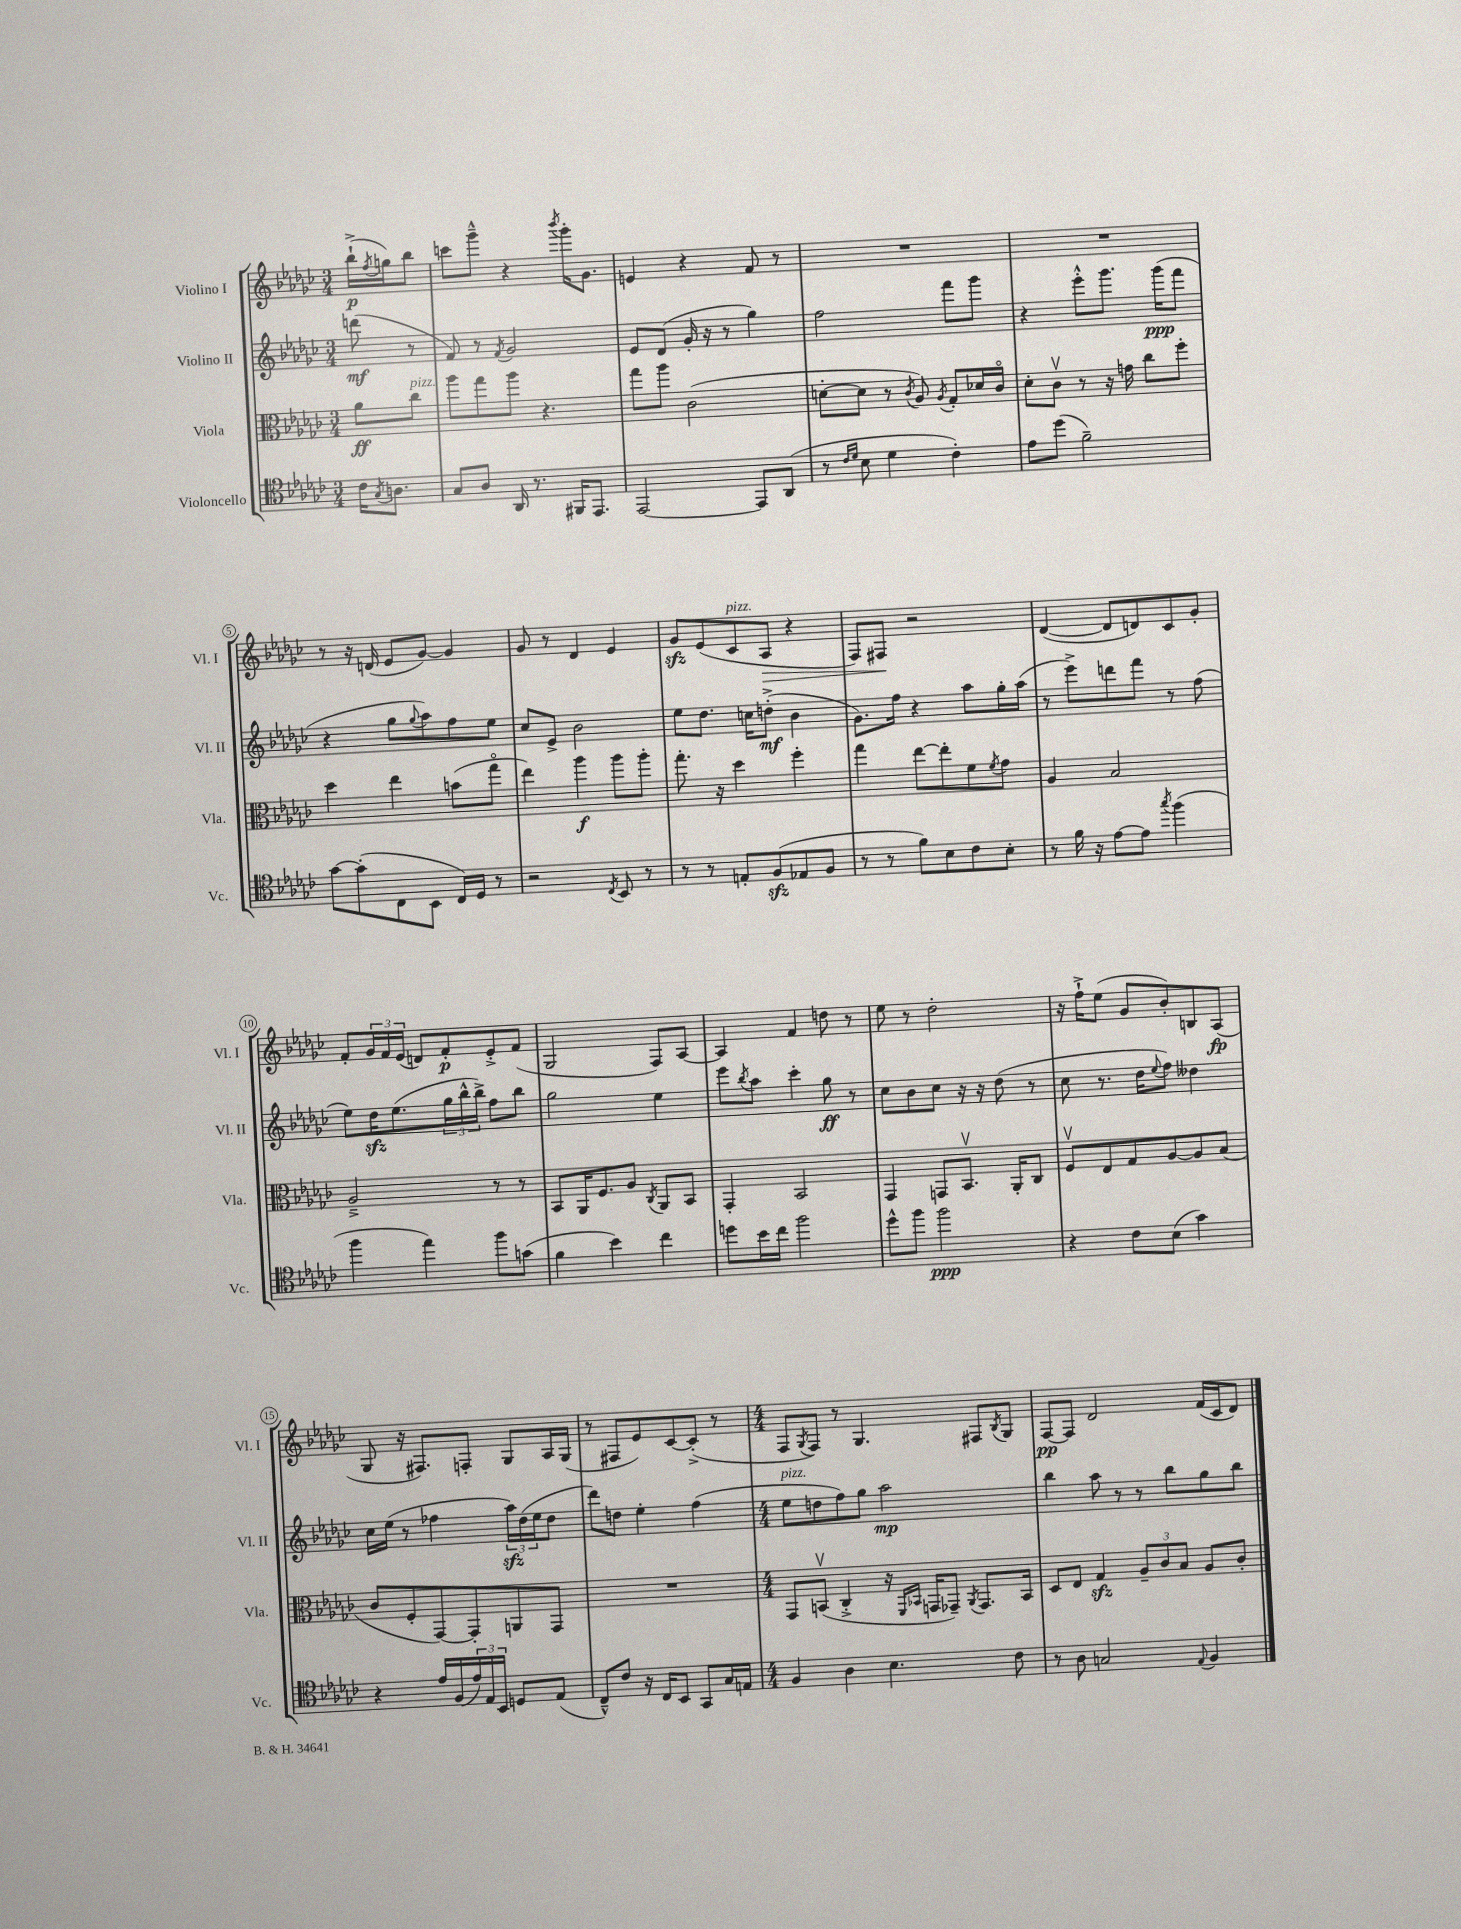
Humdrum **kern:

**kern	**kern	**kern	**kern
*staff4	*staff3	*staff2	*staff1
*clefC4	*clefC3	*clefG2	*clefG2
*k[b-e-a-d-g-c-]	*k[b-e-a-d-g-c-]	*k[b-e-a-d-g-c-]	*k[b-e-a-d-g-c-]
*M3/4	*M3/4	*M3/4	*M3/4
16c-	8a-	(8ddd	(16bb-`^
8qG-	.	.	8qff
8.A	.	.	16gg)
.	8cc-	8r	8bb-
=	=	=	=
8G-	8aa-	8f)	8ccc
8A-	8gg-	8r	8ggg-~^^
.	.	8qf	.
16AA-	8aa-	2g-	4r
8.r	.	.	.
.	4.r	.	.
.	.	.	8qbbb-
16FF#	.	.	16ggg-'
8.EE-	.	.	8.g-
=	=	=	=
[2EE-	8gg-	8e-	4e
.	8aa-	(8d-	.
.	(2c-	16g-'	4r
.	.	16r	.
.	.	8r	.
8EE-]	.	4gg-)	8f
(8AA-	.	.	8r
=	=	=	=
8r	[8d'	2ff	2.r
16qqc-	.	.	.
16qqd-	.	.	.
8B-	8d]	.	.
4d-	8r	.	.
.	8qc-	.	.
.	8A-)	.	.
.	8qA-	.	.
4c-')	8G-'	8fff	.
.	16d-	8ggg-	.
.	16c-o	.	.
=	=	=	=
8e-	8d-'	4r	2.r
(8dd-	8c-v	.	.
2f~)	8r	8eee-'^^	.
.	16r	8.ggg-	.
.	16g	.	.
.	8cc-	.	.
.	.	(16ggg-	.
.	8ff'	8fff	.
=	=	=	=
[8g-	4dd-	4r	8r
(8g-']	.	.	16r
.	.	.	(16d
8C-	4ee-	8gg-	8e-
.	.	8qqgg-	.
8BB-	.	8aa-)	[8g-)
16C-)	(8b	8ff	4g-]
16D-	.	.	.
8r	8gg-o	8ee-	.
=	=	=	=
2r	4ee-)	8cc-	8g-
.	.	8e-^	8r
.	4aa-	2b-	4d-
8qC-	.	.	.
8BB-	8aa-	.	4e-
8r	8aa-'	.	.
=	=	=	=
8r	8.gg-'	8ee-	8g-
8r	.	8.dd-	(8e-
.	16r	.	.
8E'	4dd-	.	8c-
.	.	16cc	.
(8F	.	(8dd'^	8A-
8E-	4ff'	4b-	4r
8F	.	.	.
=	=	=	=
8r	4gg-	8.g-)	8F)
8r	.	.	8F#
.	.	16ff	.
8f)	[8ee-	4r	2r
8B-	8ee-']	.	.
8c-	8f	8aa-	.
.	8qf	.	.
8B-'	8g-	16gg-'	.
.	.	(16aa-	.
=	=	=	=
8r	4A-	8r	([4d-
16f	.	8eee-^)	.
16r	.	.	.
[8e-	2B-	8ddd	8d-]
8e-]	.	8fff	8d)
8qgg-	.	.	.
(4ff	.	8r	8c-
.	.	(8ff	8g-'
=	=	=	=
4ff	2A-~^	8ee-)	8f'
.	.	16dd-	24g-
.	.	.	24f
.	.	(8.ee-	.
.	.	.	(24e-
4ee-)	.	.	8d)
.	.	24gg-	8f'
.	.	24bb-^^	.
.	.	24bb-^)	.
8ff	8r	8ff	8e-'^
(8g	8r	8bb-	(8f
=	=	=	=
4f	8BB-	2gg-	2G-
.	16AA-	.	.
.	8.F	.	.
4b-)	.	.	.
.	8A-	.	.
.	8qC-	.	.
4cc-	8AA-	4ee-	8F)
.	8BB-	.	[8A-
=	=	=	=
8dd	4GG-'	8eee-	4A-]
.	.	8qbb-	.
16b-	.	8aa-	.
16cc-	.	.	.
2ff	2BB-	4ccc-'	4f
.	.	8gg-	8dd
.	.	8r	8r
=	=	=	=
8dd-^^	4GG-	8cc-	8ee-
8ff	.	8b-	8r
2ff	8GG	8cc-	2dd-'
.	8.BB-v	16r	.
.	.	16r	.
.	.	(8dd-	.
.	16AA-'	.	.
.	8C-	8r	.
=	=	=	=
4r	8Fv	8cc-	16r
.	.	.	16ff`^
.	8E-	8.r	(8ee-
8c-	8G-	.	8g-
.	.	16dd-	.
.	.	8qqee-	.
(8B-	[8A-	8ff)	8b-')
4g-)	8A-]	4dd--	8B
.	(8B-	.	(8A-
=	=	=	=
4r	8c-	16cc-	8G-
.	.	(16ee-	.
.	8F'	8r	16r
.	.	.	8.F#)
16e-	[8GG-)	4ff-	.
(16F	.	.	.
24e-)	8GG-']	.	8F'
24E-	.	.	.
24BB-	.	.	.
8D	8AA	24aa-)	8G-
.	.	(24dd-	.
.	.	24ee-	.
(8E-	8GG-	8dd-	16A-
.	.	.	(16G-
=	=	=	=
8C-~^^)	2.r	8ddd-)	8r
8c-	.	8dd	8F#
16r	.	4ee-'	8e-)
16C-	.	.	.
8BB-	.	.	[8c-
8GG-	.	(4ff	(8c-'^]
16G-	.	.	8r
16E	.	.	.
=	=	=	=
*M4/4	*M4/4	*M4/4	*M4/4
4F	8GG-	8ee-	8F
.	.	.	8qG-
.	(8BBv	8dd	8F)
4A-	4C-'^	8ff)	8r
.	.	8gg-	4.G-
4.B-	16r	2aa-	.
.	16qqFF	.	.
.	16qqBB-	.	.
.	16GG	.	.
.	8GG-~)	.	.
.	8qAA-	.	.
.	8.GG-	.	8F#
.	.	.	8qB-
8c-	.	.	8G-
.	16BB-	.	.
=	=	=	=
8r	8D-	4bb-	[8F
8A-	8E-	.	8F]
2G	4G-	8aa-	2d-
.	.	8r	.
.	12A-~	8r	.
.	12c-	.	.
.	.	8bb-	.
.	12B-	.	.
8qqE-	.	.	.
4F	8A-	8gg-	(16f
.	.	.	16c-
.	8c-'	8bb-	8d-)
==	==	==	==
*-	*-	*-	*-
